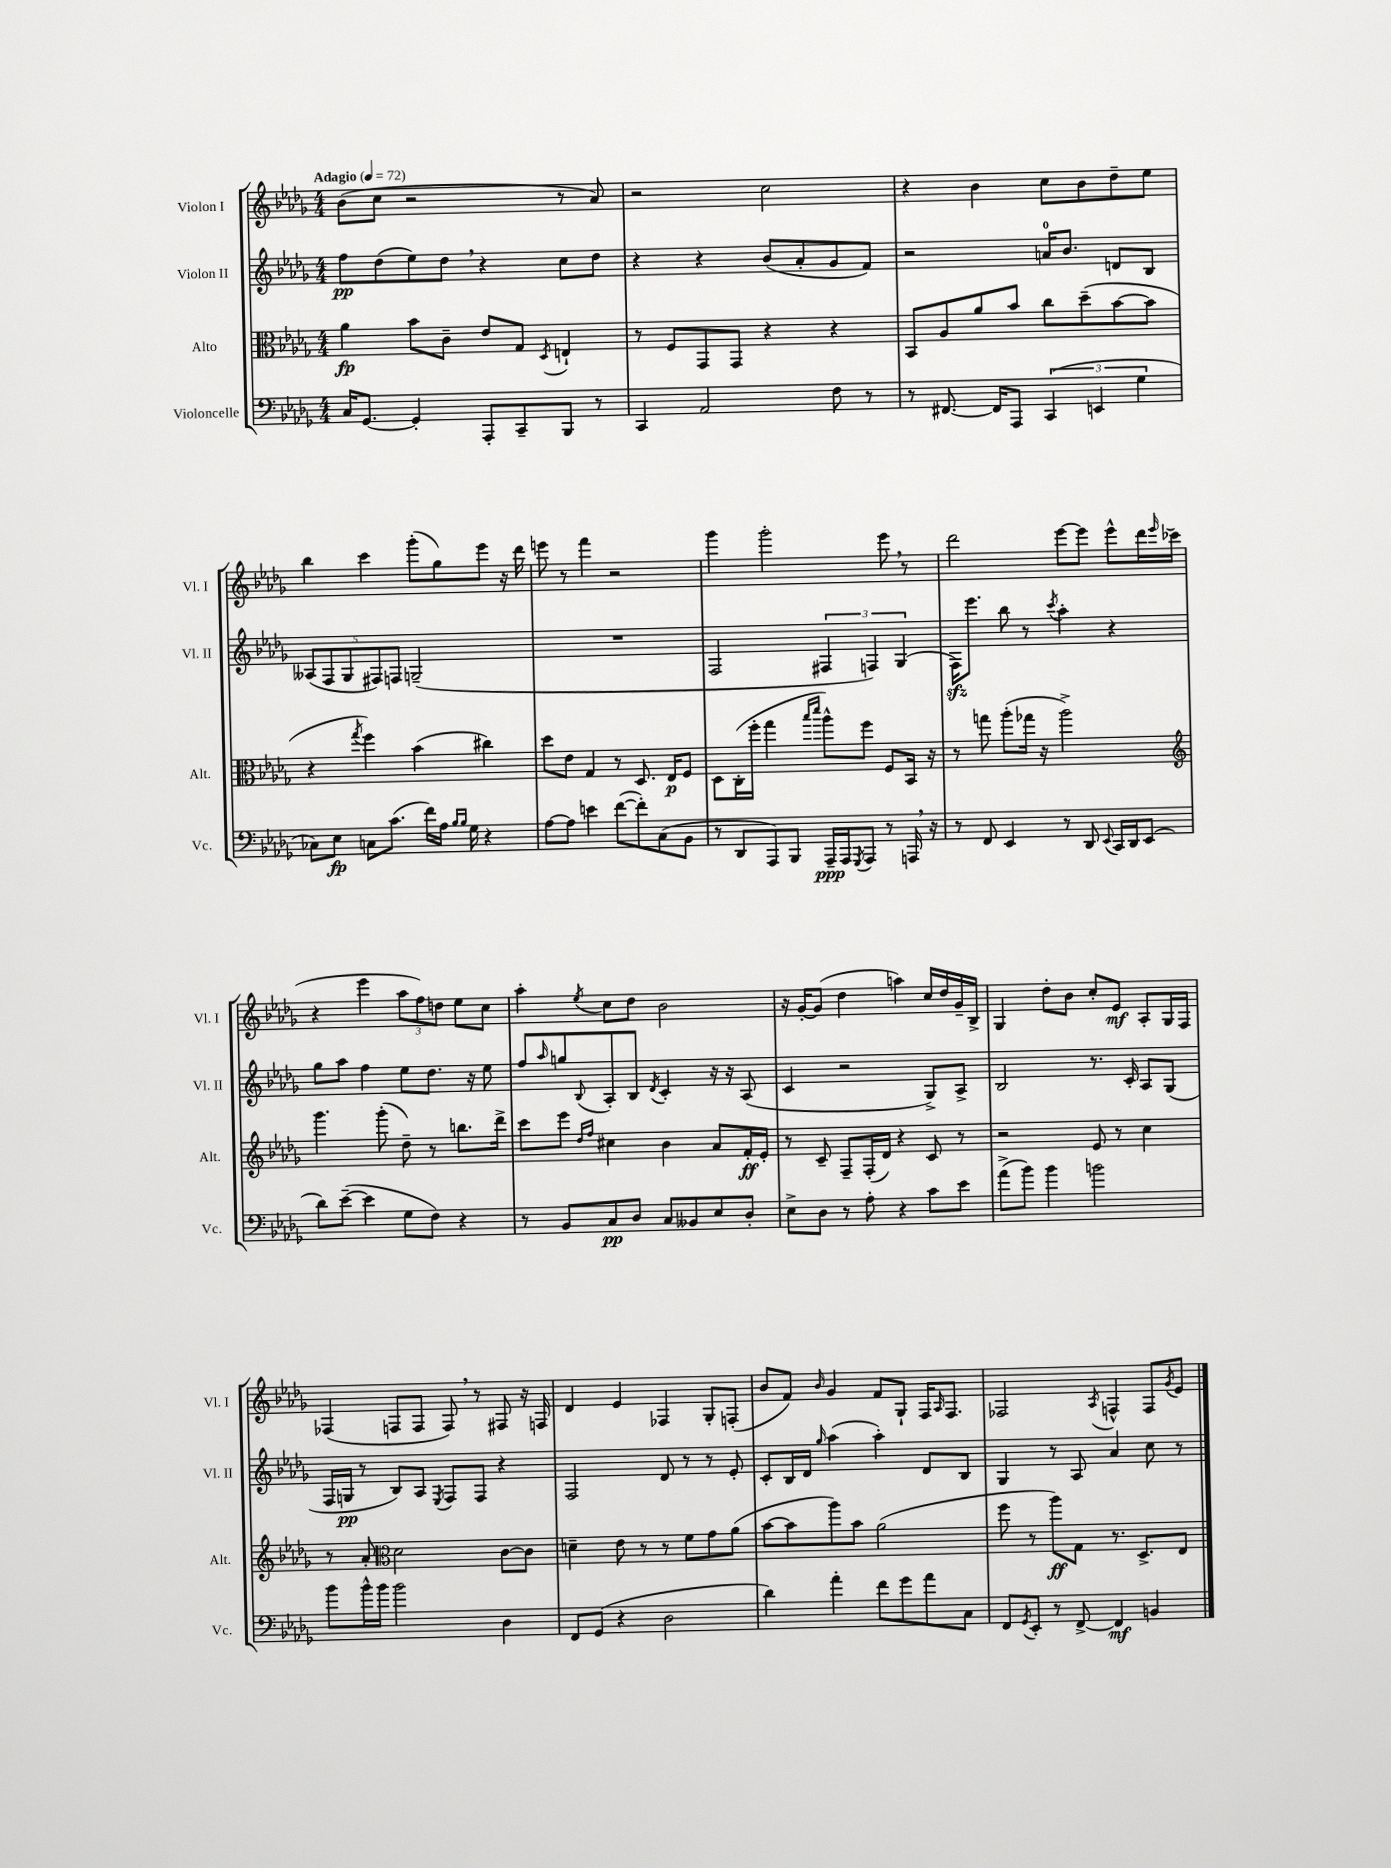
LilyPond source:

<<
\new StaffGroup <<
\new Staff = "s0" \with { instrumentName = "Violon I" shortInstrumentName = "Vl. I" } {
    \clef treble \key des \major \numericTimeSignature \time 4/4 \tempo "Adagio" 4 = 72
    bes'8( c''8 r2 r8 aes'8) |
    r2 c''2 |
    r4 bes'4 c''8 bes'8 des''8-- ees''8 |
    bes''4 c'''4 ges'''8-.( ges''8) ees'''8 r16 des'''16 |
    e'''8 r8 f'''4 r2 |
    ges'''4 ges'''2-. ees'''8 \breathe r8 |
    des'''2 ees'''8~ ees'''8 ees'''8-^ des'''16 \grace { ees'''16 } ces'''16( |
    r4 ees'''4 \tuplet 3/2 { aes''8 f''8) d''8 } ees''8 c''8 |
    aes''4-. \acciaccatura { ees''8 } c''8 des''8 bes'2 |
    r16 ges'16~-. ges'8( des''4 a''4) c''16 des''16 ges'16-- bes16-> |
    ges4 des''8-. bes'8 c''8-. ees'8\mf aes8-. ges16 f16 |
    fes4( f8 f8 f8) \breathe r8 fis8 r16 f16 |
    des'4 ees'4 fes4 ges8-. f8-.( |
    bes'8 f'8) \grace { bes'16 } ges'4 f'8 ges8-! f16 \grace { aes16 } f8. |
    fes2 \acciaccatura { aes8 } f4-^ f8 \acciaccatura { ges'8 } ees'8 \bar "|." |
}
\new Staff = "s1" \with { instrumentName = "Violon II" shortInstrumentName = "Vl. II" } {
    \clef treble \key des \major \numericTimeSignature \time 4/4
    f''8\pp des''8( ees''8) des''8 \breathe r4 c''8 des''8 |
    r4 r4 bes'8( aes'8-. ges'8 f'8) |
    r2 a'16-0 bes'8. d'8 bes8 |
    \tuplet 5/4 { aeses8( f8 ges8 fis8) f8 } g2--( |
    R1 |
    f2 \tuplet 3/2 { fis4 f4) ges4( } |
    f16\sfz) ees'''8. bes''8 r8 \acciaccatura { c'''8 } aes''4-. r4 |
    ges''8 aes''8 f''4 ees''8 des''8. r16 ees''8 |
    f''8 \grace { aes''16 } g''8 \appoggiatura { bes8 } aes8-. bes8 \acciaccatura { des'8 } c'4-. r16 r16 aes8( |
    c'4 r2 ges8->) aes8-> |
    bes2 r8. c'16-. aes8 ges8( |
    f16 g16\pp r8 bes8) aes8 \acciaccatura { ees8 } f8 f8 r4 |
    f2 des'8 r8 r8 ees'8-. |
    c'8-. bes16 des'16 \grace { ges''16 } aes''4( aes''4-.) des'8 bes8 |
    ges4 r8 aes8 aes'4 c''8 r8 \bar "|." |
}
\new Staff = "s2" \with { instrumentName = "Alto" shortInstrumentName = "Alt." } {
    \clef alto \key des \major \numericTimeSignature \time 4/4
    aes'4\fp bes'8 c'8-- ees'8 ges8 \acciaccatura { des8 } e4-! |
    r8 f8 ges,8 ges,8 r4 r4 |
    bes,8 aes8 aes'8 bes'8 c''8 des''8--( bes'8~ bes'8 |
    r4 \acciaccatura { ges''8 } f''4) bes'4( cis''4) |
    des''8 ees'8 ges4 r8 des8. ees16\p f8 |
    des8 c16-.( f''16-. ges''4 \grace { bes''16 des'''16 } aes''8-^) f''8 f8 bes,16 r16 |
    r8 g''8 aes''8-.( ges''16 r16 aes''2->) |
    \clef treble ges'''4. ges'''8-.( des''8--) r8 b''8. des'''16-> |
    c'''8 ees'''8 \grace { des''16 f''16 } cis''4 bes'4 aes'8 f'16-.\ff ees'16-. |
    r8 c'8-- f8-- f16-.( des'16) r4 c'8 r8 |
    r2 ees'8 r8 c''4 |
    r8 aes'8-. \clef alto des'2 c'8~ c'8 |
    d'4-- ees'8 r8 r8 f'8 ges'8 aes'8( |
    bes'8~ bes'8 aes''8) bes'8 aes'2( |
    f''8 r8 aes''8\ff) ges8 r8. des8.-> ees8 \bar "|." |
}
\new Staff = "s3" \with { instrumentName = "Violoncelle" shortInstrumentName = "Vc." } {
    \clef bass \key des \major \numericTimeSignature \time 4/4
    c16 ges,8.~ ges,4-. aes,,8-. c,8-- bes,,8 r8 |
    c,4 aes,2 f8 r8 |
    r8 fis,8.~ fis,16 aes,,8 \tuplet 3/2 { c,4( e,4 ges4 } |
    ces8) ees8\fp c8 c'8.( f'16) aes16 \grace { bes16 bes16 } ges16 r4 |
    aes8~ aes8 e'4 f'8~( f'8-.) c8( bes,8 |
    r8 des,8 aes,,8) bes,,8 aes,,16--\ppp aes,,16 \acciaccatura { ges,,8 } aes,,8 r8 a,,16 \breathe r16 |
    r8 f,8 ees,4 r8 des,8 \appoggiatura { ees,8 } c,16 des,16 ees,8( |
    des'8) ees'8~--( ees'4 ges8 f8) r4 |
    r8 bes,8 c8\pp des8 c8 beses,8 ees8 des8-. |
    ees8-> des8 r8 aes8-. r4 c'8 ees'8 |
    aes'8->( bes'8) bes'4 b'2 |
    bes'8 bes'16-^ bes'16 bes'2 des4 |
    f,8 ges,8( r4 des2 |
    des'4) aes'4-. f'8 ges'8 aes'8 c8 |
    f,8 \acciaccatura { ges,8 } ees,8-. r8 f,8~-> f,4\mf b,4 \bar "|." |
}
>>
>>
\layout { \context { \Score \remove "Bar_number_engraver" } }
